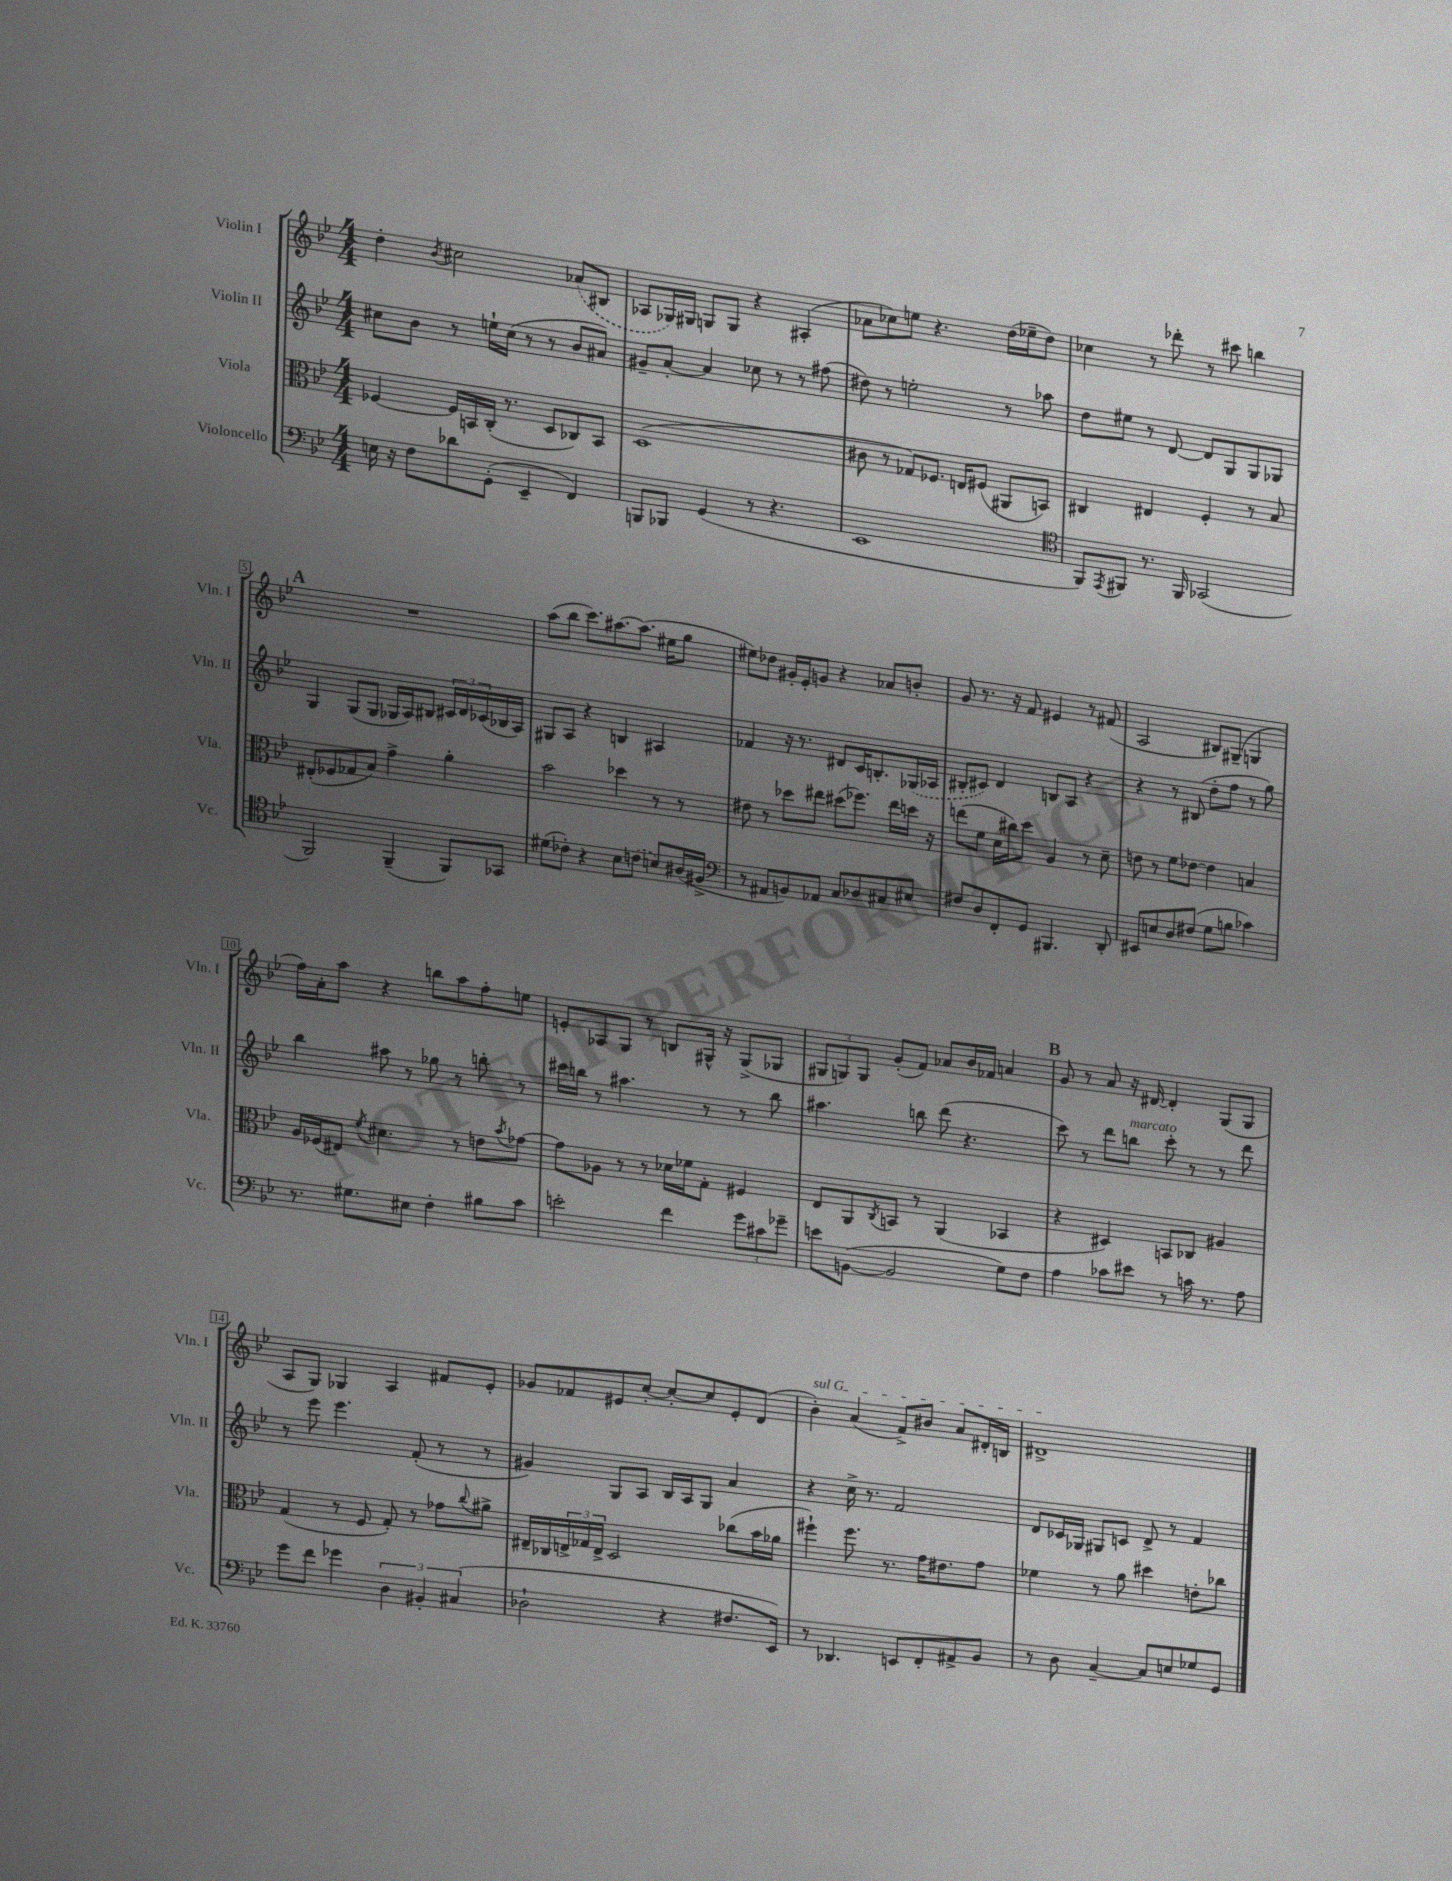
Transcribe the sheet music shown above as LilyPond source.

<<
\new StaffGroup <<
\new Staff = "s0" \with { instrumentName = "Violin I" shortInstrumentName = "Vln. I" } {
    \clef treble \key bes \major \numericTimeSignature \time 4/4
    d''4-. \acciaccatura { bes'8 } cis''2 \once \slurDashed aes'8( bis8 |
    aes8 ges16) gis16 g8 g8 r4 ais4-.( |
    aes'8 ces''8) e''8 r4. d''16( ees''16-- d''8) |
    ces''4 r8 des'''8-. r8 cis'''8 b''4 |
    \mark \markup { \bold "A" } R1 |
    a''8( bes''8 c'''8.) ais''8.~ ais''8.( eis''16 g''8 |
    eis''8) des''8 gis'16-. ees'16-. g'8 r4 aes'8 b'8-. |
    g'8 r8. r16 f'8 eis'4 r8 fis'8( |
    a2 bis8) gis8--( g4 |
    f''16) a'16-. a''8 r4 b''8 a''8 f''8-. e''8 |
    e'8-. aes8 g8 r8 b8 gis16-^ r16 gis8->( ges8 |
    \tuplet 3/2 { gis8 g8) g8 } g'8-.( f'8) aes'8 bes'16 fes'16 a'4 |
    \mark \markup { \bold "B" } g'8 r8 a'8 r16 dis'16~ dis'4-. g8( g8 |
    a8 g8) ges4 a4 fis'8 ees'8-. |
    ges'8 fes'8 eis'8 c''8~-. c''8~-. c''8 eis'8-. d'8( |
    \once \override TextSpanner.bound-details.left.text = \markup { \italic "sul G" } bes'4-.\startTextSpan) a'4( f'8->) bis'8 a'8 dis'16-. b16 |
    dis'1->\stopTextSpan \bar "|." |
}
\new Staff = "s1" \with { instrumentName = "Violin II" shortInstrumentName = "Vln. II" } {
    \clef treble \key bes \major \numericTimeSignature \time 4/4
    cis''8 bes'8 r8 e''16-! cis''16( r8 r8 bes'8 ais'8) |
    gis'8-- a'8~-. a'4 ces''8 r8 r8 fis''8( |
    dis''8) r8 e''2-. r8 aes''8 |
    d''8 eis''8 r8 d'8~ d'8 g8 g8 ges8 |
    \mark \markup { \bold "A" } g4 g8( g8 ges16 a16) bis8 \tuplet 3/2 { cis'16 d'16 ces'16( } bes16 a16) |
    gis8 a8 r4 b4 ais4 |
    fes'4 r16 r8. dis'8 c'16 b8.-. \once \slurDashed ges16( aes16 |
    bis8-. cis'8) d'4 b8 a8 r4 |
    r4 r8 bis8( d''8-. f''8 r8 g''8) |
    bes''4 ais''8 r8 ges''8 r8 b''8-. r8 |
    cis'''16 b''16 r8 ais''4. r8 r8 b''8 |
    ais''4. b''8 d'''8( r4. |
    \mark \markup { \bold "B" } c'''8) r8 d'''8 b''8^\markup { \italic "marcato" } c'''8-. r8 r8 d'''8 |
    r8 ees'''8 ees'''4. f'8-.( r8 r8 |
    gis'4) g8 a8 bes16 a16 g8 a'4 |
    r4 c''16-> r8. f'2 |
    d'8 ces'16 ges16 gis8 c'8 d'8-> r8 f'4 \bar "|." |
}
\new Staff = "s2" \with { instrumentName = "Viola" shortInstrumentName = "Vla." } {
    \clef alto \key bes \major \numericTimeSignature \time 4/4
    fes4~ fes16 b,16 c16-.( r8. d8 ces8) b,8 |
    d1( |
    cis'8 r8 ges8) fes8. e16 fis8( ais,8 b,8) |
    cis4 eis4 f4-. r8 bes8 |
    \mark \markup { \bold "A" } eis8-.( fes8 ges8 bes8) g'4-> a'4-. |
    bes'2 des''4 r8 r8 |
    eis'8 r8 des''8 eis''8 dis''8( fes''8.) eis''16 d''16 r16 |
    e''8( f'8 d'16 cis''16) d''8 a4 r8 d'8-- |
    e'8 r8 f'8 ees'8~ ees'4 b4 |
    a16 fes16( eis8) \acciaccatura { f'8 } dis'4. r8 e'8 \acciaccatura { bes'8 } ges'8~ |
    ges'8 aes8 r8 r8 des'16 fes'16 g8-. fis4 |
    ees8 a,8 \acciaccatura { c8 } b,8 r8 a,4( bes,4 |
    \mark \markup { \bold "B" } r4 dis4) b,8 ces8 ais4 |
    g4( r8 f8 g8-.) r8 ges'8 \appoggiatura { c''8 } ais'8-> |
    eis16-- ces16 \tuplet 3/2 { e16-> ges16 e16-> } d2 ces''8( bes'16 aes'16 |
    fis''4-!) fis''8. r8. g'16 eis'8. g'8 |
    fes'4 r8 a'8 dis''4 e'8-. ces''8 \bar "|." |
}
\new Staff = "s3" \with { instrumentName = "Violoncello" shortInstrumentName = "Vc." } {
    \clef bass \key bes \major \numericTimeSignature \time 4/4
    e16 r16 f8 des'8 g,8-.( ees,4-- f,4) |
    b,,8 bes,,8 g,4( r8 r4. |
    ees,1 |
    \clef tenor f,8) \acciaccatura { ees,8 } fis,8 r8. fis,16 ges,2( |
    \mark \markup { \bold "A" } f,2) f,4--( f,8) ges,8 |
    dis'8( ces'8-.) r4 bes8 \once \slurDashed c'8( b8) ais16( fis16-> |
    \clef bass r8 ais,8 b,8) aes,8 c8 des8 cis8 eis8 |
    fis8 d8 f,8-. g,8 bis,,4. d,8-. |
    eis,8 e8 d8 fis8( g8 b8 ces'4) |
    r8. gis8. eis8 f4-. bis8 c'8 |
    e'2-. f'4 \tuplet 3/2 { g'8 cis'8 ges'8-- } |
    e'8 b,8~( b,2 g8) f8 |
    \mark \markup { \bold "B" } a4 ces'8 eis'8 r8 c'16 r8. a8 |
    g'8 f'8 ges'4 \tuplet 3/2 { d4 bis,4-. cis4( } |
    des2-! r4 fis8. ees,16) |
    r8 des,4. e,8 f,8-. ais,8-> bes,8 |
    r8 d8 c4~-- c8 e8 ges8 g,8 \bar "|." |
}
>>
>>
\layout { \context { \Score \override BarNumber.stencil = #(make-stencil-boxer 0.1 0.3 ly:text-interface::print) } }
